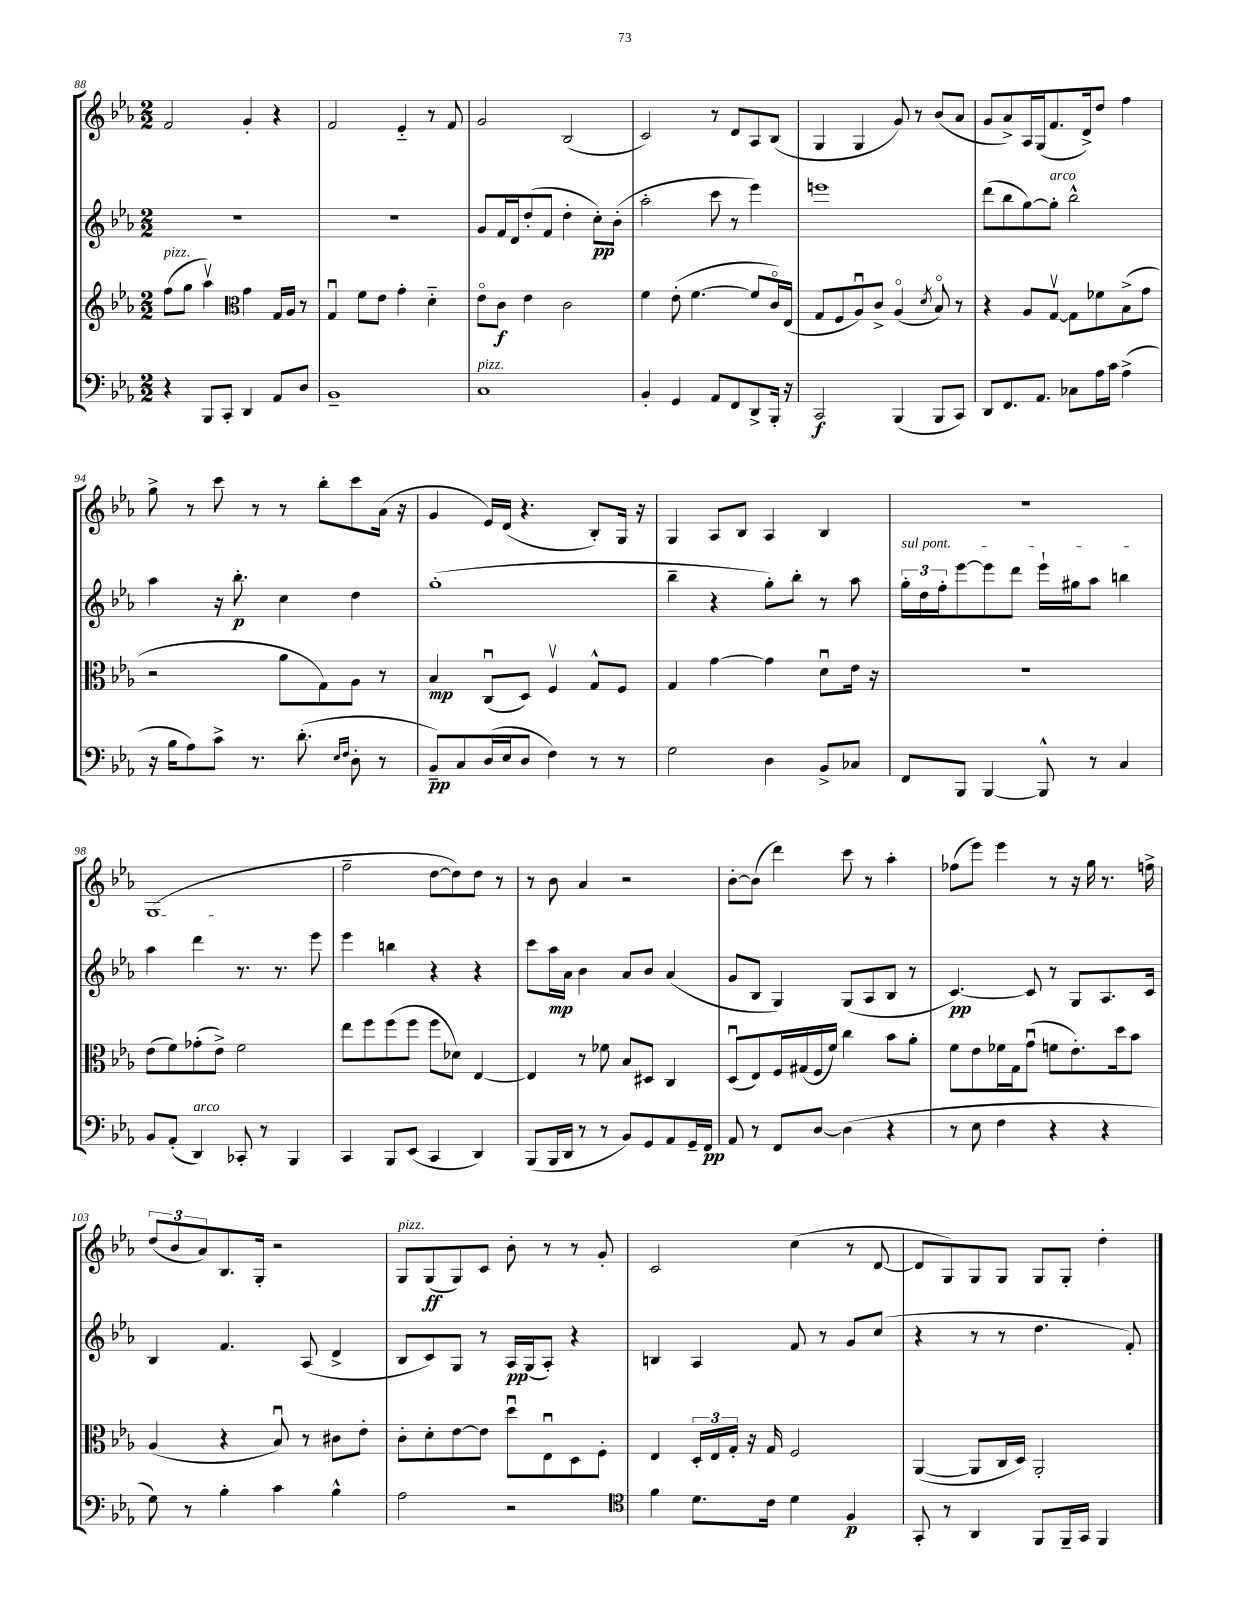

**kern	**kern	**kern	**kern
*staff4	*staff3	*staff2	*staff1
*clefF4	*clefG2	*clefG2	*clefG2
*k[b-e-a-]	*k[b-e-a-]	*k[b-e-a-]	*k[b-e-a-]
*M2/2	*M2/2	*M2/2	*M2/2
4r	(8ff\L	1r	2f/
.	8gg\J	.	.
8BBB-/L	4aa-v\)	.	.
8CC'/J	.	.	.
*	*clefC3	*	*
4DD/	4g\	.	4g'/
8AA-/L	16G/LL	.	4r
.	16A-/JJ	.	.
8D/J	8r	.	.
=	=	=	=
1BB-~	4Gu/	1r	2f/
.	8f\L	.	.
.	8e-\J	.	.
.	4g'\	.	4e-'~/
.	4d'~\	.	8r
.	.	.	8f/
=	=	=	=
1C	8e-o\L	8g/L	2g/
.	8c\J	16f/L	.
.	.	16d/J	.
.	4e-\	(8dd'/	.
.	.	8f/J	.
.	2c\	4dd'\	(2B-/
.	.	8cc'\L)	.
.	.	(8b-'\J	.
=	=	=	=
4BB-'/	4f\	2aa-'\	2c/)
4GG/	(8e-'\	.	.
.	[4.f\	.	.
8AA-/L	.	8ccc\	8r
8FF/	.	8r	8d/L
8DD^/	8f/]L	4eee-\)	8A-/
16BBB-'/Jk	16co/L)	.	(8B-/J
16r	(16E-/JJ	.	.
=	=	=	=
2CC/	8G/L	1eee	4G/
.	8F/	.	.
.	8A-u/)	.	4G/
.	8c^/J	.	.
(4BBB-/	(4A-o/	.	8g/)
.	.	.	8r
.	8qd/	.	.
8BBB-/L	8B-o/)	.	(8b-/L
8CC/J)	8r	.	8a-/J
=	=	=	=
8DD/L	4r	(8ddd\L	8g/L
8.FF/	.	8bb-\	8a-^/)
.	8A-/L	[8gg\)	16A-/L
8.AA-/J	.	.	(16G/J
.	[8Gv/J	8gg'\]J	8.f/
8C-\L	8G\]L	2bb-^^\	.
.	.	.	16d^/k)
16A-\L	8f-\	.	8dd/J
16c\JJ	.	.	.
(4A-^\	(8B-^\	.	4ff\
.	8g\J	.	.
=	=	=	=
16r	2r	4aa-\	8gg^\
16B-\LK	.	.	.
8A-\)	.	.	8r
8c^\J	.	16r	8ccc\
.	.	8.bb-'\	.
8.r	.	.	8r
.	8a-\L	4cc\	8r
(8.d'\	.	.	.
.	8G\)	.	8bb-'\L
16qqE-/LL	.	.	.
16qqF/JJ	.	.	.
8D'\	8A-\J	4dd\	8ccc\
8r	8r	.	(16a-\Jk
.	.	.	16r
=	=	=	=
8BB-~/L)	4B-/	(1gg'	4g/
8C/	.	.	.
(16D/L	(8Cu/L	.	16e-/LL)
16E-/J	.	.	(16d/JJ
8D/J	8D/J)	.	4.r
4F\)	4Fv/	.	.
8r	8G^^/L	.	8B-'/L)
8r	8F/J	.	16G/Jk
.	.	.	16r
=	=	=	=
2G\	4G/	4bb-~\	4G/
.	[4g\	4r	8A-/L
.	.	.	8B-/J
4D\	4g\]	8gg'\L)	4A-/
.	.	8bb-'\J	.
8BB-^/L	8du\L	8r	4B-/
8C-/J	16e-\Jk	8aa-\	.
.	16r	.	.
=	=	=	=
8FF/L	1r	24gg'\LL	1r
.	.	24dd\	.
.	.	24ff'\J	.
8BBB-/J	.	[8eee-\	.
[4BBB-/	.	8eee-\]	.
.	.	8ddd\J	.
8BBB-^^/]	.	16eee-`\LL	.
.	.	16gg#\J	.
8r	.	8aa-\J	.
4C/	.	4bb\	.
=	=	=	=
8BB-/L	(8e-\L	4aa-\	(1G
(8AA-'/J	8f\)	.	.
4DD/)	(8g-'\	4ddd\	.
.	8e-^\J)	.	.
8CC-'/	2f\	8.r	.
8r	.	.	.
.	.	8.r	.
4BBB-/	.	.	.
.	.	8eee-\	.
=	=	=	=
4CC/	8ee-\L	4eee-\	2ff~\
.	8ff\	.	.
8BBB-/L	(8ff\	4bb\	.
(8EE-/J	8ff\J	.	.
4CC/	8ff\L	4r	[8dd\L
.	8d-\J)	.	8dd\])
4DD/)	[4E-/	4r	8dd\J
.	.	.	8r
=	=	=	=
(8BBB-/L	4E-/]	8ccc\L	8r
16BBB-/L	.	16aa-\L	8b-\
16DD/JJ	.	16a-\JJ	.
8r	8r	4b-\	4a-/
8r	8f-\	.	.
8BB-/L)	8B-/L	8a-/L	2r
8GG/	8D#/J	8b-/J	.
8AA-/	4C/	(4a-/	.
16GG~/L	.	.	.
16FF/JJ	.	.	.
=	=	=	=
8AA-/	(8Du/L	8g/L	[8b-'\L
8r	8E-/)	8B-/J	(8b-\]J
8FF/L	16F/L	4G/)	4ddd\)
.	(16G#/	.	.
[8D/J	16F/	.	.
.	16f/JJ)	.	.
(4D\]	4cc\	(8G/L	8ccc\
.	.	8A-/	8r
4r	8b-\L	8B-/J	4aa-'\
.	8a-'\J	8r	.
=	=	=	=
8r	8f\L	[4.c/)	(8ff-\L
8E-\	8e-\	.	8eee-\J)
4F\	16f-\L	.	4eee-\
.	16G\J	.	.
.	(8gu\J	8c/]	.
4r	8f\L	8r	8r
.	8.e-'\)	8G/L	16r
.	.	.	16gg\
4r	.	8.A-/	8.r
.	16dd\k	.	.
.	8b-\J	.	.
.	.	16c/Jk	16ff^\
=	=	=	=
8G\)	(4A-/	4B-/	(12dd/L
.	.	.	12b-/
8r	.	.	.
.	.	.	12a-/)
4B-'\	4r	4.f/	8.B-/
.	.	.	16G'/Jk
4c\	8B-u/)	.	2r
.	8r	(8A-/	.
4B-^^\	8c#\L	4d^/	.
.	8e-'\J	.	.
=	=	=	=
2A-\	8c'\L	8B-/L	8G/L
.	8d'\	8c/)	(8G/
.	[8e-\	8G/J	8G/)
.	8e-\]J	8r	8c/J
2r	8ddu\L	16A-/LL	8b-'\
.	.	(16G/J	.
.	8E-u\	8A-'/J)	8r
.	8D\	4r	8r
.	8F'\J	.	8g'/
=	=	=	=
*clefC4	*	*	*
4f\	4E-/	4B/	2c/
8.d\L	24D'/LL	4A-/	.
.	24E-/	.	.
.	24G'/JJ	.	.
.	16r	.	.
16c\Jk	16G/	.	.
4d\	2F/	8f/	(4cc\
.	.	8r	.
4F/	.	8g/L	8r
.	.	(8cc/J	[8d/
=	=	=	=
8GG'/	([4AA-/	4r	8d/]L
8r	.	.	8G/)
4AA-/	8AA-/]L	8r	8G/
.	16C/L	8r	8G/J
.	16D/JJ)	.	.
8FF/L	2AA-'/	4.dd\	8G/L
16FF~/L	.	.	8G'/J
16GG/JJ	.	.	.
4FF/	.	.	4dd'\
.	.	8f'/)	.
==	==	==	==
*-	*-	*-	*-
